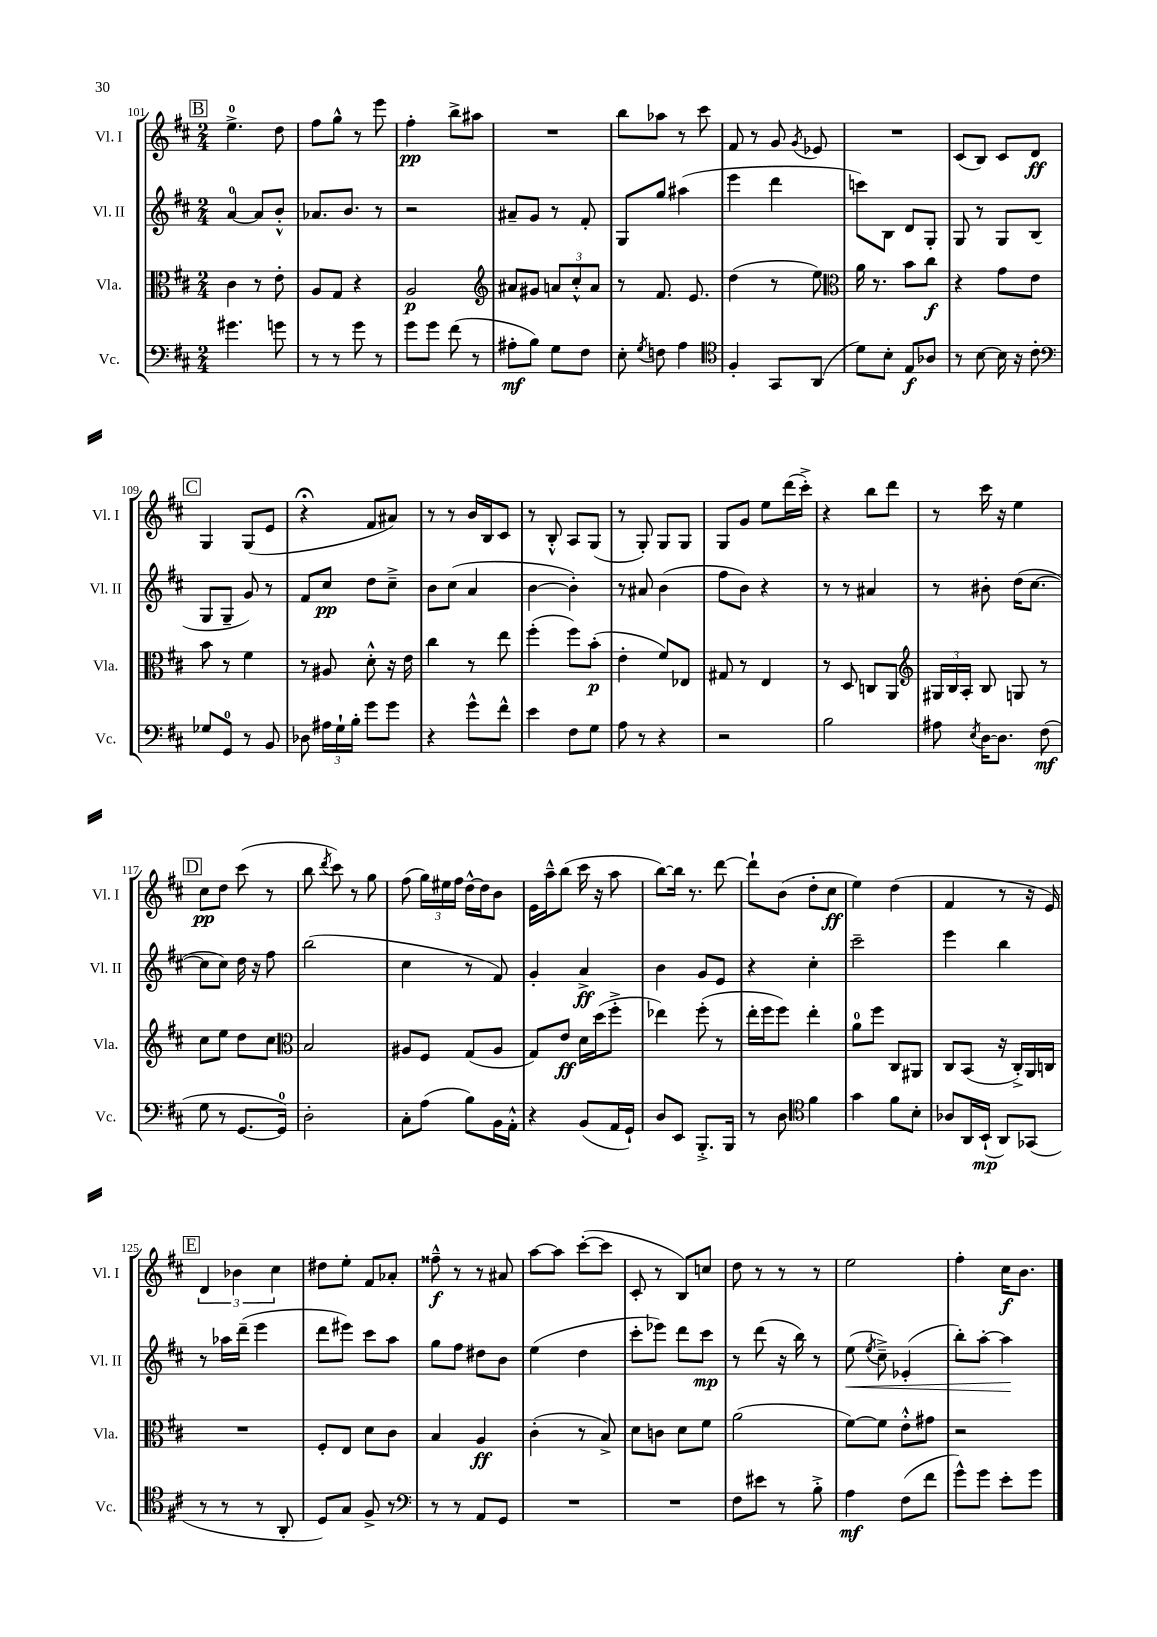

**kern	**kern	**kern	**kern
*staff4	*staff3	*staff2	*staff1
*clefF4	*clefC3	*clefG2	*clefG2
*k[f#c#]	*k[f#c#]	*k[f#c#]	*k[f#c#]
*M2/4	*M2/4	*M2/4	*M2/4
4.g#	4c#	[4a	4.ee^
.	8r	8a]	.
8g	8e'	8b'^^	8dd
=	=	=	=
8r	8A	8.a-	8ff#
8r	8G	.	8gg^^
.	.	8.b	.
8g	4r	.	8r
8r	.	8r	8eee
=	=	=	=
8g	2A	2r	4ff#'
8g	.	.	.
(8f#	.	.	8bb^
8r	.	.	8aa#
=	=	=	=
*	*clefG2	*	*
8A#'	8a#	8a#~	2r
8B)	8g#	8g	.
8G	12a	8r	.
.	12cc#'^^	.	.
8F#	.	8f#'	.
.	12a	.	.
=	=	=	=
8E'	8r	8G	8bb
8qG	.	.	.
8F	8.f#	8gg	8aa-
4A	.	(4aa#	8r
.	8.e	.	.
.	.	.	8ccc#
=	=	=	=
*clefC4	*	*	*
4F#'	(4dd	4eee	8f#
.	.	.	8r
8GG	8r	4ddd	8g
.	.	.	8qg
(8AA	8ee)	.	8e-
=	=	=	=
*	*clefC3	*	*
8d)	16a	8ccc)	2r
.	8.r	.	.
8B'	.	8B	.
8E	8b	8d	.
8A-	8cc#	8G'	.
=	=	=	=
8r	4r	8G	(8c#
[8B	.	8r	8B)
16B]	8g	8G	8c#
16r	.	.	.
8c#'	8e	(8B	8d
=	=	=	=
*clefF4	*	*	*
8G-	8b	8G	4G
8GG	8r	8G~	.
8r	4f#	8g)	(8G
8BB	.	8r	8e
=	=	=	=
8D-	8r	8f#	4r;
24A#	8A#	8cc#	.
24G`	.	.	.
24B'	.	.	.
8g	8d'^^	8dd	8f#
8g	16r	8cc#~^	8a#)
.	16e	.	.
=	=	=	=
4r	4cc#	8b	8r
.	.	(8cc#	8r
8g^^	8r	4a	16b
.	.	.	16B
8f#^^	8ee	.	8c#
=	=	=	=
4e	(4ff#'	[4b	8r
.	.	.	8B'^^
8F#	8ff#)	4b'])	8A
8G	(8b'	.	(8G
=	=	=	=
8A	4e'	8r	8r
8r	.	8a#	8G')
4r	8f#)	(4b	8G
.	8E-	.	8G
=	=	=	=
2r	8G#	8ff#	8G
.	8r	8b)	8g
.	4E	4r	8ee
.	.	.	(16ddd
.	.	.	16ccc#'^)
=	=	=	=
2B	8r	8r	4r
.	8D	8r	.
.	8C	4a#	8bb
.	8AA	.	8ddd
=	=	=	=
*	*clefG2	*	*
8A#	24G#	8r	8r
.	24B	.	.
.	24A'	.	.
8qE	.	.	.
[16D	8B	8b#'	16ccc#
8.D]	.	.	16r
.	8G	(16dd	4ee
.	.	[8.cc#	.
(8F#	8r	.	.
=	=	=	=
8G	8cc#	8cc#]	8cc#
8r	8ee	8cc#)	8dd
[8.GG	8dd	16dd	(8ccc#
.	.	16r	.
.	8cc#	8ff#	8r
16GG])	.	.	.
=	=	=	=
*	*clefC3	*	*
2D'	2B	(2bb	8bb
.	.	.	8qddd
.	.	.	8ccc#)
.	.	.	8r
.	.	.	8gg
=	=	=	=
8C#'	8A#	4cc#	(8ff#
(8A	8F#	.	24gg)
.	.	.	24ee#
.	.	.	24ff#
8B)	(8G	8r	[16dd^^
.	.	.	16dd]
16BB	8A#	8f#)	8b
16AA'^^	.	.	.
=	=	=	=
4r	8G)	4g'	16e
.	.	.	16aa~^^
.	8e	.	(8bb
(8BB	16d	4a^	16ccc#
.	(16dd	.	16r
16AA	8ff#'^	.	8aa
16GG`)	.	.	.
=	=	=	=
8D	4ee-)	4b	[8bb)
8EE	.	.	16bb]
.	.	.	8.r
8.BBB'^	(8ff#'	8g	.
.	8r	8e	[8ddd
16BBB	.	.	.
=	=	=	=
8r	16ee'	4r	8ddd`]
.	16ff#	.	.
8D	8ff#)	.	(8b
*clefC4	*	*	*
4f#	4ee'	4cc#'	8dd'
.	.	.	8cc#
=	=	=	=
4g	8a	2ccc#~	4ee)
.	8ff#	.	.
8f#	8C#	.	(4dd
8B'	8AA#	.	.
=	=	=	=
8A-	8C#	4eee	4f#
16AA	(8BB	.	.
(16BB`	.	.	.
8AA)	16r	4bb	8r
.	16C#'^)	.	.
(8GG-	16AA	.	16r
.	16C	.	16e)
=	=	=	=
8r	2r	8r	6d
8r	.	16aa-	.
.	.	.	6b-
.	.	(16ddd~	.
8r	.	4eee	.
.	.	.	6cc#
8AA'	.	.	.
=	=	=	=
8D)	8F#'	8ddd	8dd#
8G	8E	8eee#)	8ee'
8F#^	8d	8ccc#	8f#
8r	8c#	8aa	8a-'
=	=	=	=
*clefF4	*	*	*
8r	4B	8gg	8ff##~^^
8r	.	8ff#	8r
8AA	4A	8dd#	8r
8GG	.	8b	8a#
=	=	=	=
2r	(4c#'	(4ee	[8aa
.	.	.	8aa]
.	8r	4dd	([8ccc#'
.	8B^)	.	8ccc#]
=	=	=	=
2r	8d	8ccc#'	8c#'
.	8c	8eee-)	8r
.	8d	8ddd	8B)
.	8f#	8ccc#	8cc
=	=	=	=
8F#	(2a	8r	8dd
8e#	.	(8ddd	8r
8r	.	16r	8r
.	.	16bb)	.
8B'^	.	8r	8r
=	=	=	=
4A	[8f#)	(8ee	2ee
.	.	8qee	.
.	8f#]	8cc#~^)	.
(8F#	8e'^^	(4e-'	.
8f#	8g#	.	.
=	=	=	=
8g^^)	2r	8bb')	4ff#'
8g	.	[8aa'	.
8e'	.	4aa]	16cc#
.	.	.	8.b
8g	.	.	.
==	==	==	==
*-	*-	*-	*-
